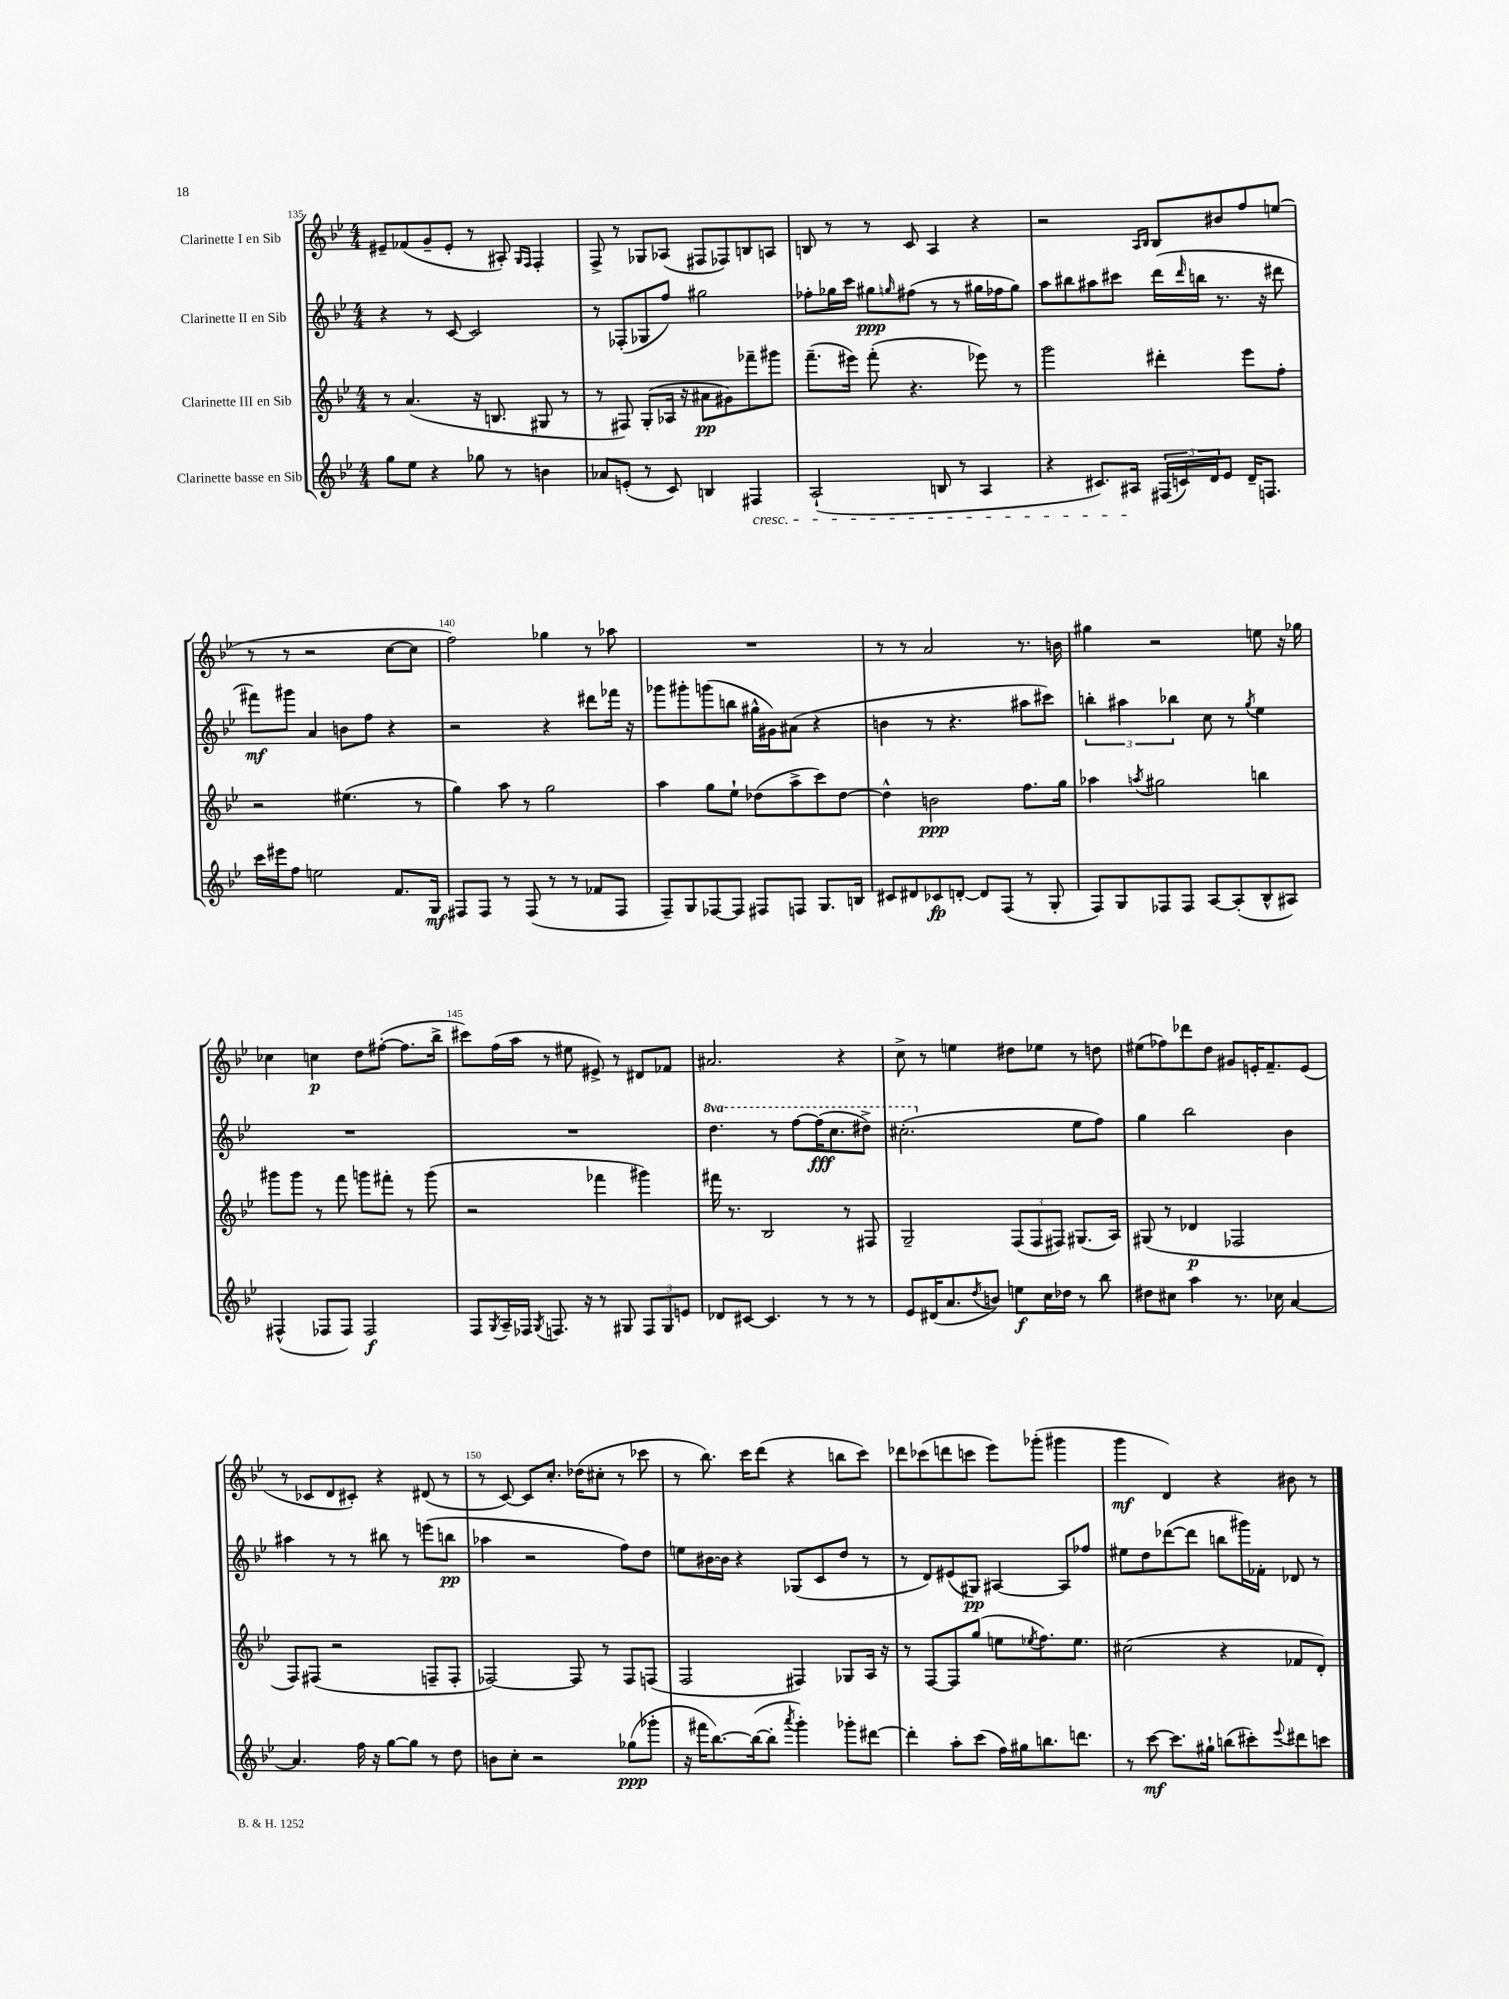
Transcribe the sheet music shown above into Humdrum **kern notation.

**kern	**dynam	**kern	**dynam	**kern	**dynam	**kern	**dynam
*part4	*part4	*part3	*part3	*part2	*part2	*part1	*part1
*staff4	*staff4	*staff3	*staff3	*staff2	*staff2	*staff1	*staff1
*I"Clarinette basse en Sib	*	*I"Clarinette III en Sib	*	*I"Clarinette II en Sib	*	*I"Clarinette I en Sib	*
*clefG2	*	*clefG2	*	*clefG2	*	*clefG2	*
*k[b-e-]	*	*k[b-e-]	*	*k[b-e-]	*	*k[b-e-]	*
*M4/4	*	*M4/4	*	*M4/4	*	*M4/4	*
=135	=135	=135	=135	=135	=135	=135	=135
8gg\L	.	8r	.	4r	.	8e#X~/L	.
8ee-\J	.	(4.a/	.	.	.	(8f-X/	.
4r	.	.	.	8r	.	8g~/	.
.	.	.	.	[8c/	.	8e#'/J	.
8gg-X\	.	16r	.	2c/]	.	8r	.
.	.	8.Bn/	.	.	.	.	.
8r	.	.	.	.	.	8A#X'/)	.
.	.	.	.	.	.	16qqG/LL	.
.	.	.	.	.	.	16qqF/JJ	.
4bn\	.	8G#X/	.	.	.	4F'/	.
.	.	8r	.	.	.	.	.
=136	=136	=136	=136	=136	=136	=136	=136
8a-X/L	.	8r	.	8r	.	8F^/	.
(8en'/J	.	8F#X/)	.	(8F-X'/L	.	8r	.
8r	.	(8G'/L	.	8G-X/	.	8G-X/L	.
8c/)	.	16A-X/Jk	.	8ff/J)	.	(8A-X/J	.
.	.	16r	.	.	.	.	.
4Bn/	.	8a#X\L	pp	2gg#X\	.	8F#X/L	.
.	.	8g#X\)	.	.	.	8F-X/)	.
!LO:TX:b:i:t=cresc.	!	!	!	!	!	!	!
4F#X/	.	8fff-X~\	.	.	.	8Bn/	.
.	.	8ggg#X\J	.	.	.	8An/J	.
=137	=137	=137	=137	=137	=137	=137	=137
(2A`/	.	(8.fff~\L	.	8ff-X'\L	.	8Bn/	.
.	.	.	.	16gg-X\L	.	8r	.
.	.	16eee#X\Jk)	.	16ccc\JJ	.	.	.
.	.	(8fff'\	.	8gg#X\L	ppp	8r	.
.	.	.	.	16qqggn/	.	.	.
.	.	4.r	.	(8ff#X\J	.	8c/	.
8Bn/	.	.	.	8r	.	4A/	.
8r	.	.	.	8r	.	.	.
4A/	.	8eee-X\)	.	16gg#X\LL	.	4r	.
.	.	.	.	16ff-X\J	.	.	.
.	.	8r	.	8gg#\J)	.	.	.
=138	=138	=138	=138	=138	=138	=138	=138
4r	.	2ggg\	.	8aa\L	.	2r	.
.	.	.	.	8bb#X\	.	.	.
8.c#X/L)	.	.	.	8aa#X\	.	.	.
.	.	.	.	8ccc#X\J	.	.	.
16A#X/Jk	.	.	.	.	.	.	.
.	.	.	.	.	.	16qqA/LL	.
.	.	.	.	.	.	16qqB-/JJ	.
(24F#X/LL	.	4ddd#X'\	.	(16ddd\LL	.	8B-/L	.
24cn/)	.	.	.	.	.	.	.
.	.	.	.	16qqddd/	.	.	.
.	.	.	.	16bbn\JJ	.	.	.
24d/J	.	.	.	.	.	.	.
8e-/J	.	.	.	8.r	.	8b#X/	.
16d~/KL	.	8eee-\L	.	.	.	8ff/	.
8.Fn/J	.	.	.	16r	.	.	.
.	.	8ff'\J	.	8ddd#X\	.	(8een/J	.
!!LO:LB:g=z
=139	=139	=139	=139	=139	=139	=139	=139
16ccc\LL	.	2r	.	8fff#X\L)	mf	8r	.
16eee#X\J	.	.	.	.	.	.	.
8ff\J	.	.	.	8ggg#X\J	.	8r	.
2een\	.	.	.	4a/	.	2r	.
.	.	(4.ee#X\	.	8bn\L	.	.	.
.	.	.	.	8ff\J	.	.	.
8.f/L	.	.	.	4r	.	[8cc\L	.
.	.	8r	.	.	.	8cc\J]	.
16G/Jk	mf	.	.	.	.	.	.
=140	=140	=140	=140	=140	=140	=140	=140
8F#X/L	.	4gg\)	.	2r	.	2ff\)	.
8F#/J	.	.	.	.	.	.	.
8r	.	8aa\	.	.	.	.	.
(8F#/	.	8r	.	.	.	.	.
8r	.	2gg\	.	4r	.	4gg-X\	.
8r	.	.	.	.	.	.	.
8f-X/L	.	.	.	8ddd#X\L	.	8r	.
8F#/J	.	.	.	16fff-X\Jk	.	8aa-X\	.
.	.	.	.	16r	.	.	.
=141	=141	=141	=141	=141	=141	=141	=141
8F~/L)	.	4aa\	.	8ggg-X\L	.	1r	.
8G/	.	.	.	8ggg#X'\	.	.	.
[8F-X/	.	8gg\L	.	(8gggn\	.	.	.
8F-/J]	.	8ee-`\J	.	8bbn\J	.	.	.
8F#X/L	.	(8dd-X\L	.	16gg#X^^\LL	.	.	.
.	.	.	.	16g#X\J)	.	.	.
8Fn/J	.	8aa^\	.	(8a#X\J	.	.	.
8.G/L	.	8ccc\)	.	4r	.	.	.
.	.	[8dd-\J	.	.	.	.	.
16Bn/Jk	.	.	.	.	.	.	.
=142	=142	=142	=142	=142	=142	=142	=142
8c#X/L	.	4dd-^^\]	.	4bn\	.	8r	.
8d#X/	.	.	.	.	.	8r	.
8c-X/	fp	2bn\	ppp	8r	.	2a/	.
[8dn'/J	.	.	.	4.r	.	.	.
8d/L]	.	.	.	.	.	.	.
(8F/J	.	.	.	.	.	.	.
8r	.	8.ff\L	.	8aa#X\L	.	8.r	.
8G'/	.	.	.	8ccc#X\J)	.	.	.
.	.	16gg\Jk	.	.	.	16bn\	.
=143	=143	=143	=143	=143	=143	=143	=143
8F/L)	.	4aa-X\	.	6bbn'\	.	4gg#X\	.
8G/	.	.	.	.	.	.	.
.	.	.	.	6aa#X\	.	.	.
.	.	8qaan/	.	.	.	.	.
8F-X/	.	2gg#X\	.	.	.	2r	.
.	.	.	.	6bb-X\	.	.	.
8F-/J	.	.	.	.	.	.	.
[8A/L	.	.	.	8cc\	.	.	.
(8A'/]	.	.	.	8r	.	.	.
.	.	.	.	8qgg/	.	.	.
8B-^^/	.	4bbn\	.	4ee-\	.	8een\	.
8A#X/J)	.	.	.	.	.	16r	.
.	.	.	.	.	.	16gg-X\	.
!!LO:LB:g=z
=144	=144	=144	=144	=144	=144	=144	=144
(4F#X^^/	.	8ggg#X\L	.	1r	.	4cc-X\	.
.	.	8ggg#\J	.	.	.	.	.
8F-X/L	.	8r	.	.	.	4ccn\	p
8F-/J)	.	8fff\	.	.	.	.	.
2F-/	f	8gggn\L	.	.	.	8dd\L	.
.	.	8fff#X'\J	.	.	.	([8ff#X'\J	.
.	.	8r	.	.	.	8.ff#\L]	.
.	.	(8ggg\	.	.	.	.	.
.	.	.	.	.	.	16bb-^\Jk	.
=145	=145	=145	=145	=145	=145	=145	=145
8F/L	.	2r	.	1r	.	8ccc#X\L)	.
8qG/	.	.	.	.	.	.	.
16A~/L	.	.	.	.	.	(16ff\L	.
16F-X/JJ	.	.	.	.	.	16aa\JJ	.
8qG/	.	.	.	.	.	.	.
8.Fn/	.	.	.	.	.	8r	.
.	.	.	.	.	.	8ee#X\	.
16r	.	.	.	.	.	.	.
8r	.	4fff-X\	.	.	.	8e#X^/)	.
8G#X/	.	.	.	.	.	8r	.
12F/L	.	4ggg#X\)	.	.	.	8d#X/L	.
12G#/	.	.	.	.	.	.	.
.	.	.	.	.	.	8f-X/J	.
12en/J	.	.	.	.	.	.	.
=146	=146	=146	=146	=146	=146	=146	=146
*	*	*	*	*8va	*	*	*
8d-X/L	.	16fff#X\	.	4.ddd\	.	2.a#X/	.
.	.	8.r	.	.	.	.	.
[8c#X/J	.	.	.	.	.	.	.
4.c#/]	.	2B-/	.	.	.	.	.
.	.	.	.	8r	.	.	.
.	.	.	.	[8fff\L	.	.	.
8r	.	.	.	(16fff\K]	fff	.	.
.	.	.	.	8.ccc\	.	.	.
8r	.	8r	.	.	.	4r	.
8r	.	8F#X/	.	8ddd#X^\J)	.	.	.
=147	=147	=147	=147	=147	=147	=147	=147
8e-/L	.	2G~/	.	(2.ccc#X'\	.	8cc^\	.
(16d#X/K	.	.	.	.	.	8r	.
8.a/	.	.	.	.	.	.	.
.	.	.	.	.	.	4een\	.
8qdd/	.	.	.	.	.	.	.
8bn/J)	.	.	.	.	.	.	.
8een\L	f	(12F/L	.	.	.	8dd#X\L	.
.	.	12F/	.	.	.	.	.
16cc\L	.	.	.	.	.	8ee-X\J	.
.	.	12F#X/J)	.	.	.	.	.
16dd-X\JJ	.	.	.	.	.	.	.
*	*	*	*	*X8va	*	*	*
8r	.	(8.G#X/L	.	8ee-\L	.	8r	.
8bb-\	.	.	.	8ff\J)	.	8ddn\	.
.	.	16A/Jk)	.	.	.	.	.
=148	=148	=148	=148	=148	=148	=148	=148
8dd#X\L	.	(8G#X/	.	4gg\	.	(8ee#X\L	.
8cc#X\J	.	8r	.	.	.	8ff-X\)	.
4aa\	.	4d-X/	p	2bb-\	.	8ddd-X\	.
.	.	.	.	.	.	8dd\J	.
8.r	.	2F-X/	.	.	.	8g#X/L	.
.	.	.	.	.	.	16en'/K	.
16cc-X\	.	.	.	.	.	8.f~/	.
[4a/	.	.	.	4b-\	.	.	.
.	.	.	.	.	.	(8e/J	.
!!LO:LB:g=z
=149	=149	=149	=149	=149	=149	=149	=149
4.a/]	.	8F/L)	.	4aa#X\	.	8r	.
.	.	(8F#X/J	.	.	.	8c-X/L	.
.	.	2r	.	8r	.	8d/	.
16ff\	.	.	.	8r	.	8c#X'/J)	.
16r	.	.	.	.	.	.	.
[8gg\L	.	.	.	8bb#X\	.	4r	.
8gg\J]	.	.	.	8r	.	.	.
8r	.	8Fn~/L	.	(8eeen\L	.	(8d#X/	.
8dd\	.	8F'/J	.	8bbn\J	pp	8r	.
=150	=150	=150	=150	=150	=150	=150	=150
8bn\L	.	[2F-X/)	.	4aa-X\	.	8r	.
8cc'\J	.	.	.	.	.	[8c/)	.
2r	.	.	.	2r	.	8c/L]	.
.	.	.	.	.	.	8.cc'/J	.
.	.	8F-/]	.	.	.	.	.
.	.	.	.	.	.	(16dd-X\KL	.
.	.	8r	.	.	.	8cc#X'\J	.
(8gg-X\L	ppp	8F-/L	.	8ff\L)	.	8r	.
8ggg-X'\J	.	(8Fn/J	.	8dd\J	.	8ccc-X\	.
=151	=151	=151	=151	=151	=151	=151	=151
16r	.	2F/	.	8een\L	.	8r	.
16fff#X\KL	.	.	.	.	.	.	.
[8.bb-\)	.	.	.	[16b#X\L	.	8.bb-\)	.
.	.	.	.	16b#\JJ]	.	.	.
.	.	.	.	4r	.	.	.
(16bb-\k_	.	.	.	.	.	16ccc\KL	.
8bb-'\J]	.	.	.	.	.	(8ddd\J	.
8qaaa/	.	.	.	.	.	.	.
4ggg'\)	.	4F#X/)	.	(8G-X/L	.	4r	.
.	.	.	.	8c/	.	.	.
8ggg-X'\L	.	8G-X/L	.	8dd/J	.	8bbn\L	.
[8ddd#X\J	.	16A/Jk	.	8r	.	8ccc\J)	.
.	.	16r	.	.	.	.	.
=152	=152	=152	=152	=152	=152	=152	=152
4ddd#'\]	.	8r	.	8r	.	8ddd-X\L	.
.	.	[8F/L	.	8d/L)	.	(8ccc-X\	.
8aa'\L	.	8F/]	.	(8e#X/	.	8dddn\	.
(8ccc\J	.	(8gg/J	.	8G#X/J)	pp	8cccn\J	.
16ff\LL)	.	8een\L	.	[4A#X/	.	8eee-\L)	.
16gg#X\J	.	.	.	.	.	.	.
.	.	8qee-X/	.	.	.	.	.
8.bbn\	.	8.ff\)	.	.	.	(8ggg-X'\J	.
.	.	.	.	8A#/L]	.	4ggg#X\	.
8.dddn\J	.	8.ee-\J	.	.	.	.	.
.	.	.	.	8ff-X/J	.	.	.
=153	=153	=153	=153	=153	=153	=153	=153
8r	.	(2cc#X\	.	8ee#X\L	.	4ggg\	mf
[8ccc\	mf	.	.	8dd\	.	.	.
8.ccc\L]	.	.	.	([8ddd-X\	.	4d/)	.
.	.	.	.	8ddd-\J]	.	.	.
16gg#X`\Jk	.	.	.	.	.	.	.
(8bbn\L	.	4r	.	8bbn\L	.	4r	.
8ccc#X'\)	.	.	.	16ggg#X\L)	.	.	.
.	.	.	.	16f-X'\JJ	.	.	.
8qqeee-/	.	.	.	.	.	.	.
8ddd#X\	.	8f-X/L	.	8d-X/	.	8b#X\	.
8cccn\J	.	8d'/J)	.	8r	.	8r	.
==	==	==	==	==	==	==	==
*-	*-	*-	*-	*-	*-	*-	*-
